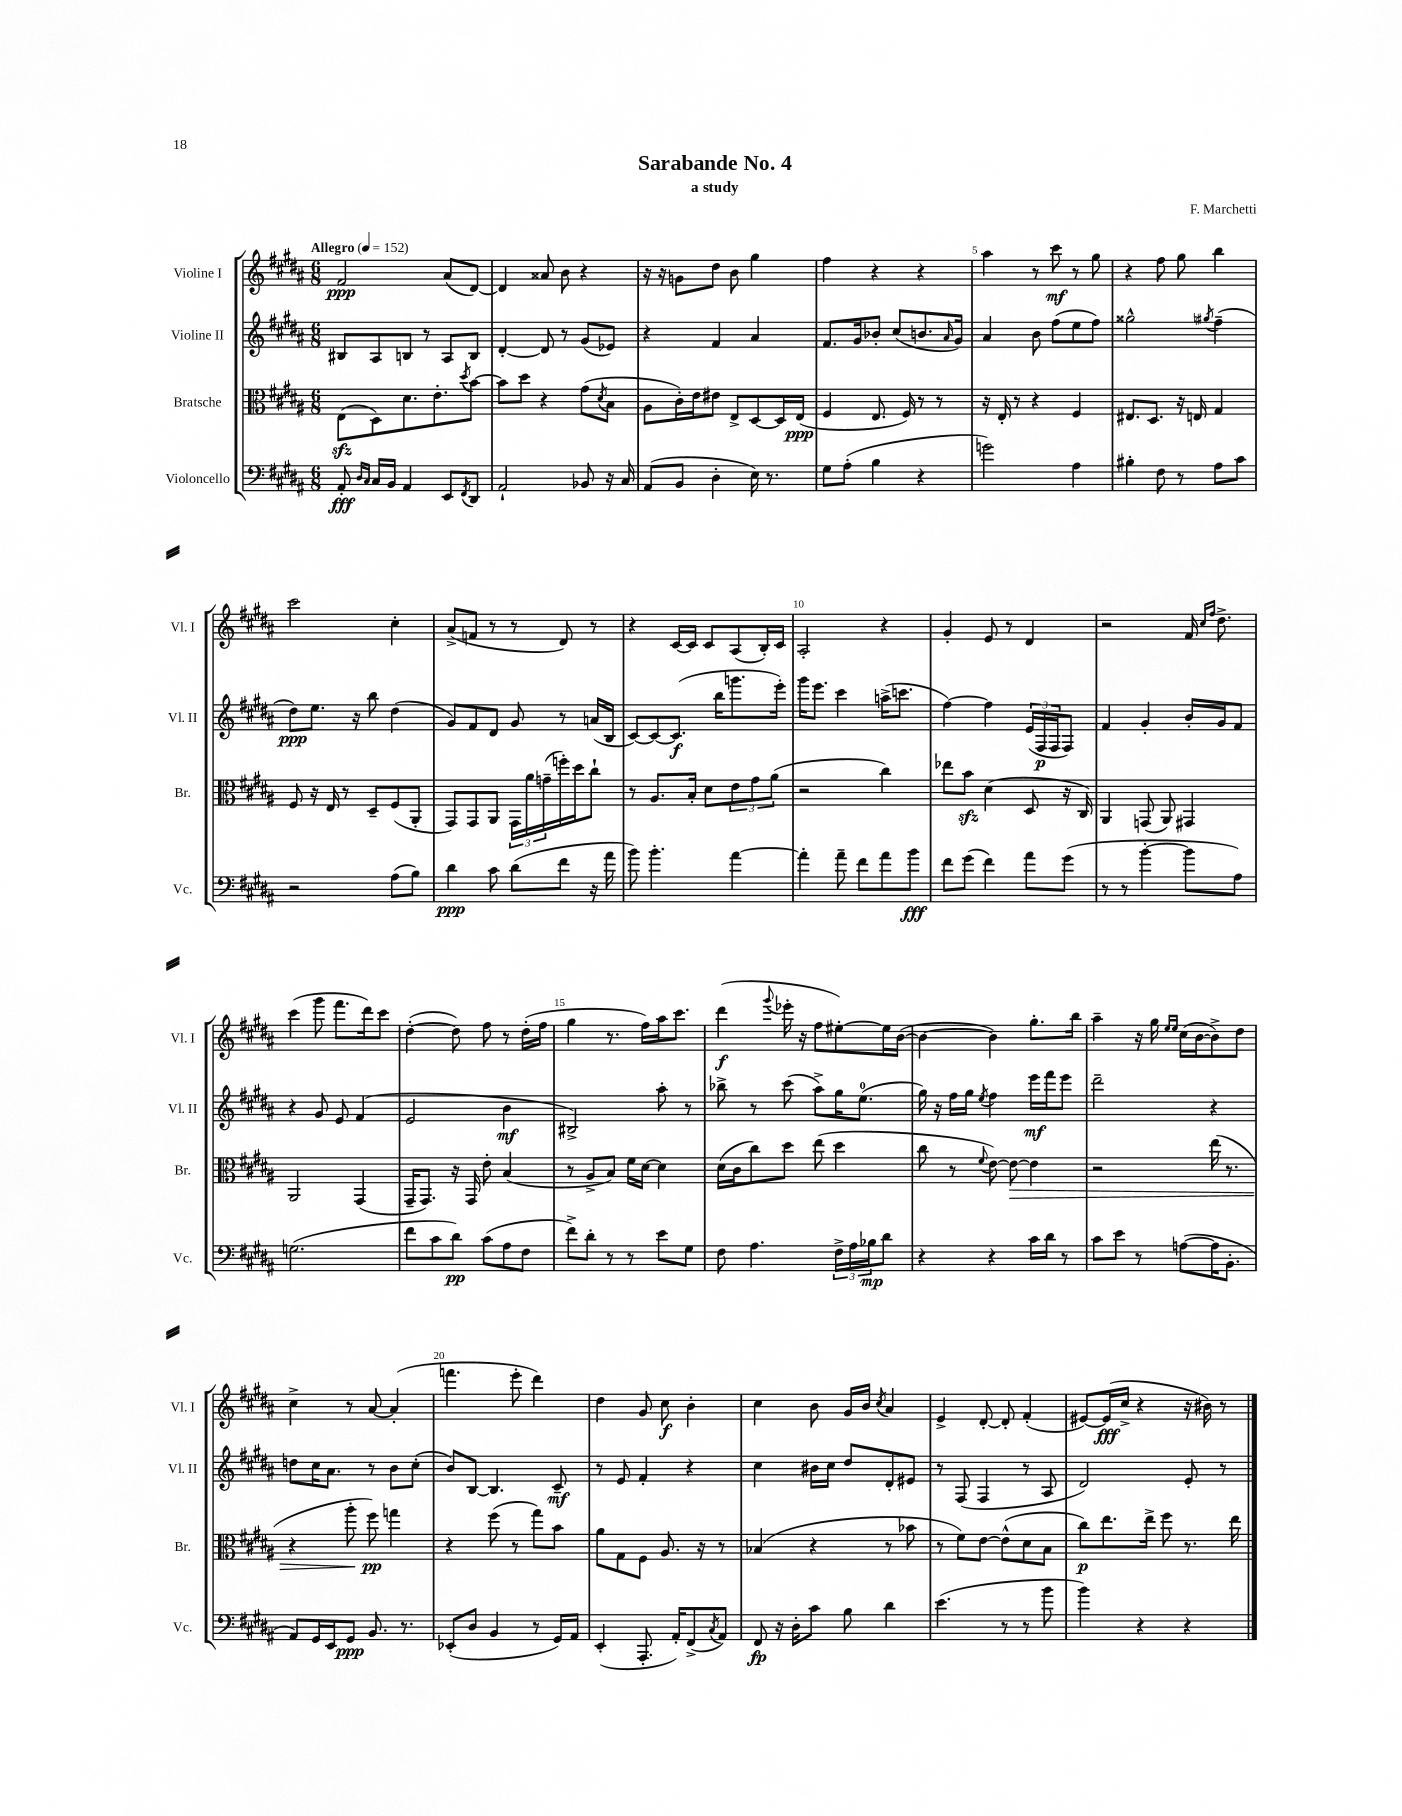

**kern	**kern	**kern	**kern
*staff4	*staff3	*staff2	*staff1
*clefF4	*clefC3	*clefG2	*clefG2
*k[f#c#g#d#a#]	*k[f#c#g#d#a#]	*k[f#c#g#d#a#]	*k[f#c#g#d#a#]
*M6/8	*M6/8	*M6/8	*M6/8
*MM152	*MM152	*MM152	*MM152
8AA#'	(8E	8B#	2f#
16qqD#	.	.	.
16qqC#	.	.	.
16C#	8D#)	8A#	.
16BB	.	.	.
4AA#	8.d#	8B	.
.	.	8r	.
.	8.e'	.	.
8EE	.	8A#	(8a#
8qFF#	8qdd#	.	.
8DD#	[8b	8B	[8d#)
=	=	=	=
2AA#`	8b]	[4d#'	4d#]
.	8dd#	.	.
.	4r	8d#]	8a##
.	.	8r	8b
8BB-	(8g#	(8g#	4r
.	8qd#	.	.
16r	8B	8e-)	.
16C#	.	.	.
=	=	=	=
(8AA#	8A#	4r	16r
.	.	.	16r
8BB	16c#')	.	8g
.	16e	.	.
4D#'	8e#	4f#	8dd#
.	8E^	.	8b
16E)	[8D#	4a#	4gg#
8.r	.	.	.
.	16D#]	.	.
.	(16E	.	.
=	=	=	=
8G#	4F#	8.f#	4ff#
(8A#'	.	.	.
.	.	16g#	.
4B	8.E	8b-'	4r
.	.	(8cc#	.
.	16F#)	.	.
4r	8r	8.b	4r
.	8r	.	.
.	.	16qqa#	.
.	.	16g#)	.
=	=	=	=
2g)	16r	4a#	4aa#
.	16E'	.	.
.	8r	.	.
.	4r	8b	8r
.	.	(8ff#	8ccc#
4A#	4F#	8ee	8r
.	.	8ff#)	8gg#
=	=	=	=
4B#'	8.E#	2gg##^^	4r
.	8.D#	.	.
8F#	.	.	8ff#
8r	16r	.	8gg#
.	16E	.	.
.	.	8qgg#	.
8A#	4G#	(4ff#~	4bb
8c#	.	.	.
=	=	=	=
2r	8F#	8dd#)	2ccc#
.	16r	8.ee	.
.	16E	.	.
.	8r	.	.
.	.	16r	.
.	8D#~	8bb	.
(8A#	(8F#	(4dd#	4cc#'
8B)	8AA#'	.	.
=	=	=	=
4d#	8GG#)	8g#)	(8a#^
.	8GG#	8f#	8f
8c#	8AA#	8d#	8r
(8d#	24GG#	8g#	8r
.	24a#	.	.
.	(24g~	.	.
8f#	16ff')	8r	8d#)
.	16dd#	.	.
16r	8cc#`	(16a	8r
16a#	.	16B	.
=	=	=	=
8b)	8r	[8c#)	4r
4.b'	8.A#	8c#_	.
.	.	(8.c#]	[16c#
.	16B'	.	16c#]
.	8d#	.	8c#
.	.	16bb	.
[4a#	12e	8.ggg	(8A#
.	12g#	.	.
.	.	.	16B')
.	(12a#	.	.
.	.	16eee')	16c#
=	=	=	=
4a#']	2r	16ggg#	2A#'
.	.	8.eee	.
8a#~	.	4ccc#	.
8f#	.	.	.
8a#	4cc#)	(16aa^	4r
.	.	8.ccc	.
8b	.	.	.
=	=	=	=
8f#	8ee-	[4ff#)	4g#'
(8g#	8b	.	.
4f#)	(4d#	4ff#]	8e
.	.	.	8r
8a#	8D#	(24e	4d#
.	.	24F#	.
.	.	24F#	.
(8g#	16r	8F#)	.
.	16C#)	.	.
=	=	=	=
8r	4AA#	4f#	2r
8r	.	.	.
[4b'	(8GG	4g#'	.
.	8AA#)	.	.
8b]	4GG#	16b'	16f#
.	.	.	16qqcc#
.	.	.	16qqff#
.	.	16g#	8.dd#^
8A#)	.	8f#	.
=	=	=	=
(2.G	2AA#	4r	(4ccc#
.	.	8g#	8ggg#
.	.	8e	8.fff#
.	(4GG#	(4f#	.
.	.	.	16ddd#)
.	.	.	8ccc#
=	=	=	=
8f#	16GG#~	2e	([4dd#'
.	8.GG#)	.	.
8c#	.	.	.
8d#)	16r	.	8dd#])
.	16GG#	.	.
(8c#	8e'	.	8ff#
8A#	(4B	4b	8r
8F#	.	.	(16dd#'
.	.	.	16ff#
=	=	=	=
8f#^)	8r	2B#^)	4gg#
8d#'	8A#^	.	.
8r	8B)	.	8.r
8r	16f#	.	.
.	[16d#	.	16ff#)
8e	4d#]	8aa#'	16aa#
.	.	.	8.ccc#
8G#	.	8r	.
=	=	=	=
8F#	(16d#	8bb-^	(4ddd#
.	16c#	.	.
4.A#	8cc#)	8r	.
.	.	.	8qqggg#
.	8dd#	(8ccc#	16eee-'
.	.	.	16r
.	(8ee	8aa#^)	8ff#
24F#^	4dd#	16gg#	[8ee#')
24A#	.	.	.
.	.	(8.ee	.
24B-	.	.	.
8d#	.	.	16ee#]
.	.	.	([16b
=	=	=	=
4r	8cc#	16gg#)	4b_
.	.	16r	.
.	8r	16ff#	.
.	.	16gg#	.
.	8qqf#	8qee	.
4r	[8e)	4ff#	4b])
.	8e_	.	.
16c#	4e]	16eee	8.gg#'
16d#	.	16fff#	.
8r	.	8eee	.
.	.	.	16bb
=	=	=	=
8c#	2r	2ddd#~	4aa#~
8e	.	.	.
8r	.	.	16r
.	.	.	16gg#
.	.	.	16qqee
.	.	.	16qqee
([8A	.	.	(16cc#
.	.	.	[16b
16A]	(16ee	4r	8b^])
8.BB'	8.r	.	.
.	.	.	8dd#
=	=	=	=
8AA#)	4r	8dd	4cc#^
16GG#	.	16cc#	.
16EE	.	8.a#	.
8GG#	8aa#'	.	8r
8.BB	8ff#)	8r	[8a#
.	4gg	8b	(4a#']
8.r	.	.	.
.	.	(8cc#'	.
=	=	=	=
(8EE-'	4r	8b)	4.fff
8D#	.	[8B	.
4BB	(8ff#	4.B]	.
.	8r	.	8eee'
8r	8gg#)	.	4ddd#)
16GG#)	8b	8c#~	.
16AA#	.	.	.
=	=	=	=
(4EE'	8a#	8r	4dd#
.	8G#	8e	.
8.AAA#'	8F#	4f#'	8g#
.	8.A#	.	8cc#
16AA#')	.	.	.
(8FF#^	.	4r	4b'
.	16r	.	.
8qC#	.	.	.
8AA#)	8r	.	.
=	=	=	=
8FF#	(4B-	4cc#	4cc#
16r	.	.	.
16D#'	.	.	.
8c#	4r	16b#	8b
.	.	16cc#	.
8B	.	8dd#	16g#
.	.	.	16b
.	.	.	8qcc#
4d#	8r	8d#'	4a#
.	8b-	8e#	.
=	=	=	=
(4.e	8r	8r	4e^
.	8f#)	(8F#	.
.	[8e	4F#	[8d#'
8r	(8e^^]	.	8d#']
8r	8d#	8r	(4f#'
8b	8B	8A#	.
=	=	=	=
4b)	8cc#)	2d#)	[8e#)
.	8.ee	.	(16e#]
.	.	.	16cc#^
4r	.	.	4r
.	16ee^	.	.
.	8ff#	.	.
4r	8.r	8e'	16r
.	.	.	16b#)
.	.	8r	8r
.	16ee	.	.
==	==	==	==
*-	*-	*-	*-
